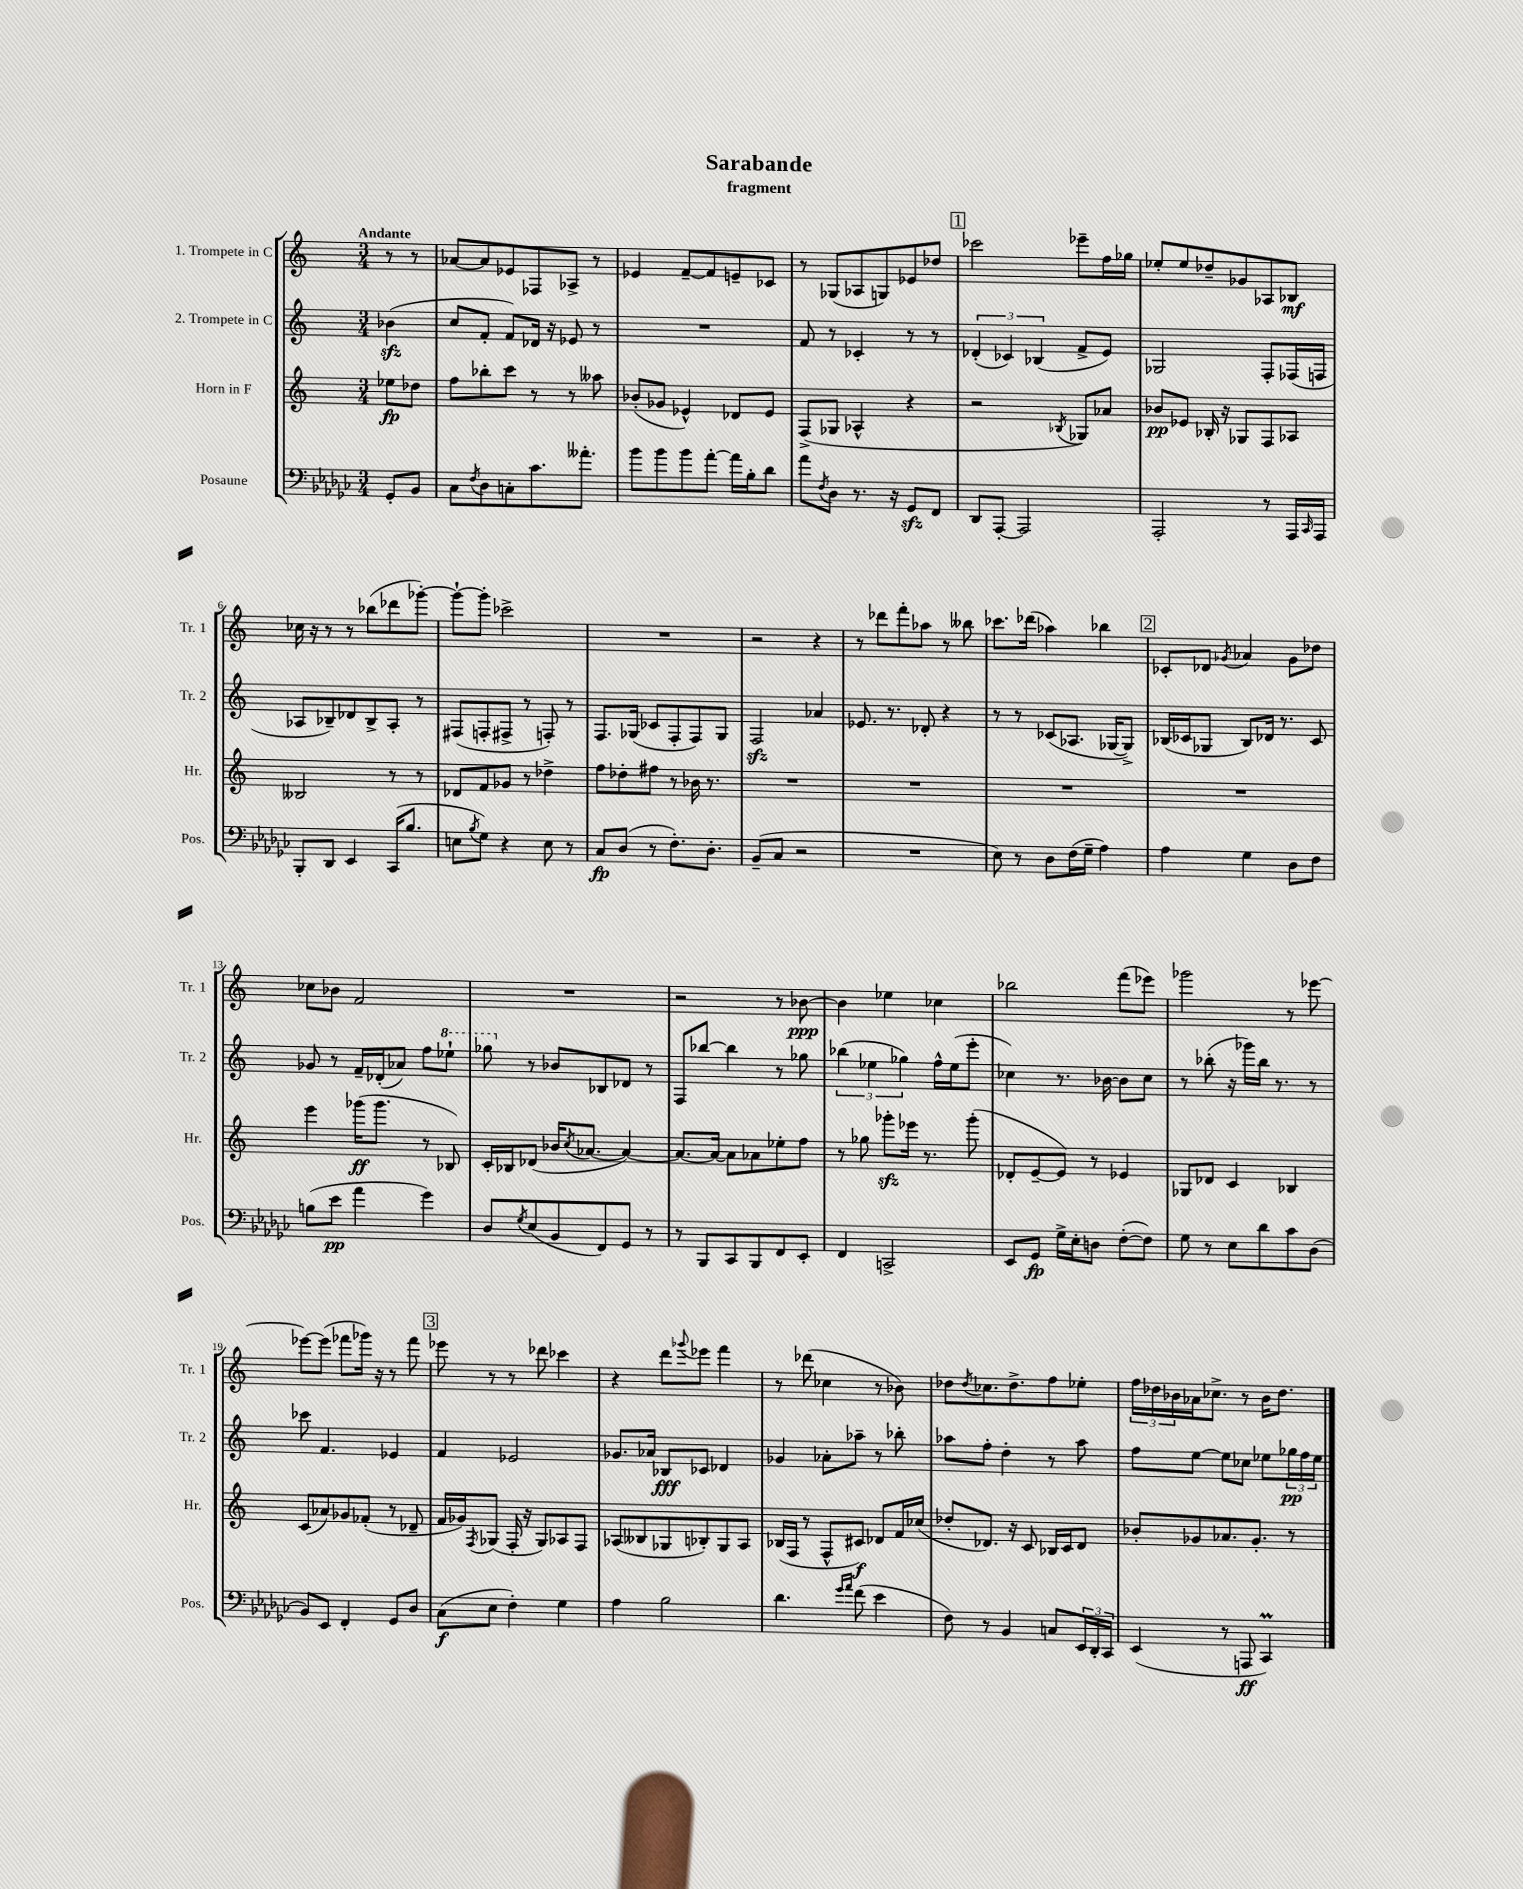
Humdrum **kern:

**kern	**kern	**kern	**kern
*staff4	*staff3	*staff2	*staff1
*clefF4	*clefG2	*clefG2	*clefG2
*k[b-e-a-d-g-c-]	*k[]	*k[]	*k[]
*M3/4	*M3/4	*M3/4	*M3/4
8GG-'	8ee-	(4b-	8r
8BB-	8dd-	.	8r
=	=	=	=
8C-	8ff	8cc	[8a-
8qF	.	.	.
8D-	8bb-'	8f'	8a-]
8C'	8ccc	8f)	8e-
8.c-	8r	16d-	8F-
.	.	16r	.
.	8r	8e-	8A-^
8.a--'	.	.	.
.	8aa--	8r	8r
=	=	=	=
8b-	(8b-'	2.r	4e-
8b-	8g-	.	.
8b-	4e-^^)	.	[8f~
[8a-'	.	.	8f]
16a-]	8d-	.	8e~
16B-'	.	.	.
8d-	8e-	.	8c-
=	=	=	=
8a-	(8F^	8f	8r
8qF	.	.	.
8D-	8G-	8r	(8G-
8.r	4A-^^	4c-'	8A-
.	.	.	8G)
16r	.	.	.
8GG-	4r	8r	8e-
8FF	.	8r	8dd-
=	=	=	=
8DD-	2r	(6d-'	2ccc-
[8AAA-'	.	.	.
.	.	6c-)	.
2AAA-]	.	.	.
.	.	(6B-	.
.	8qB-	.	.
.	8G-)	8f^	8eee-~
.	8a-	8e)	16ff
.	.	.	16gg-
=	=	=	=
2AAA-'	8b-	2G-	8ee-'
.	8e-	.	8ee-
.	16B-'	.	8dd-~
.	16r	.	.
.	8G-	.	8g-
8r	8F	8F'	8A-
16AAA-	8A-	(16F-	8B-
16qqCC-	.	.	.
16AAA-	.	16F	.
=	=	=	=
8BBB-'	2B--	8A-	16cc-
.	.	.	16r
8DD-	.	8B-~)	8r
4EE-	.	8d-	8r
.	.	8B-^	(8bb-
(16CC-	8r	8A-'	8ddd-
8.B-	.	.	.
.	8r	8r	[8ggg-')
=	=	=	=
8E	8d-	(8F#	8ggg-`_
8qB-	.	.	.
8G-)	8f	8F'	8ggg-']
4r	8g-	8F#^	2ccc-^
.	8r	8r	.
8E	4dd-^	8F')	.
8r	.	8r	.
=	=	=	=
8C-	8ff	8.F	2.r
(8D-	8dd-'	.	.
.	.	(16G-	.
8r	8ff#	8c-	.
8.F')	8r	8F'	.
.	16b-	8F)	.
8.D-'	8.r	.	.
.	.	8G-	.
=	=	=	=
(8BB-~	2.r	2F	2r
8C-	.	.	.
2r	.	.	.
.	.	4a-	4r
=	=	=	=
2.r	2.r	8.e-	8r
.	.	.	8ddd-
.	.	8.r	.
.	.	.	8fff'
.	.	8d-'	8aa-
.	.	4r	8r
.	.	.	8bb--
=	=	=	=
8E-)	2.r	8r	8.ccc-
8r	.	8r	.
.	.	.	(16ddd-
8D-	.	(8c-	4aa-)
(16F	.	8.A-	.
16G-~	.	.	.
4A-)	.	.	4bb-
.	.	[16G-	.
.	.	8G-^])	.
=	=	=	=
4A-	2.r	(16B-	8c-'
.	.	16c-	.
.	.	8G-	8d-
.	.	.	8qg-
4G-	.	8B-)	4a-
.	.	16d-	.
.	.	8.r	.
8D-	.	.	8g-
8F	.	8c-	8dd-
=	=	=	=
(8B	4eee	8g-	8cc-
8e-	.	8r	8b-
4a-	(16ggg-	16f~	2f
.	8.ggg-	(16d-'	.
.	.	8a-)	.
4g-)	8r	8ff	.
.	8B-)	8eee-`	.
=	=	=	=
8D-	16c'	8ggg-	2.r
.	16B-	.	.
8qG-	.	.	.
(8E-	(8d-	8r	.
8BB-	16b-	8b-	.
.	8qcc	.	.
.	[8.a-	.	.
8FF)	.	8B-	.
8GG-	4a-_)	8d-	.
8r	.	8r	.
=	=	=	=
8r	8.a-_	8F	2r
8BBB-	.	[8bb-	.
.	16a-_	.	.
8CC-	8a-]	4bb-]	.
8BBB-	8a-	.	.
8FF	8ee-'	8r	8r
8EE-'	8ff	8gg-	[8b-
=	=	=	=
4FF	8r	(6bb-	4b-]
.	8gg-	.	.
.	.	6ee-	.
2CC^	8ggg-'	.	4ee-
.	.	6gg-)	.
.	16eee-	.	.
.	8.r	.	.
.	.	16ff^^	4cc-
.	.	(16ee-	.
.	(8ggg-'	8eee'	.
=	=	=	=
8EE-	8d-'	4cc-)	2bb-
8GG-	[8e~	.	.
16G-^	8e])	8.r	.
16E-'	.	.	.
8D	8r	.	.
.	.	[16b-	.
([8F'	4e-	8b-]	(8fff
8F])	.	8cc-	8eee-)
=	=	=	=
8G-	8G-	8r	2ggg-
8r	8d-	(8bb-'	.
8E-	4c	16r	.
.	.	16ggg-)	.
8d-	.	16bb-	.
.	.	8.r	.
8c-	4B-	.	8r
(8D-	.	8r	[8eee-
=	=	=	=
8BB-)	(8c	8ccc-	8eee-_
8EE-	8a-)	4.f	(8eee-]
4FF'	8g-	.	8fff-
.	(8f-'	.	16ggg-)
.	.	.	16r
8GG-	8r	4e-	8r
8D-	8d-~	.	8fff-
=	=	=	=
(8C-	16f	4f	8eee-
.	16g-)	.	.
.	8qF	.	.
8E-	(8G-	.	8r
4F')	16F'	2e-	8r
.	16r	.	.
.	8G-)	.	8ddd-
4G-	8A-	.	4ccc-
.	8F	.	.
=	=	=	=
4A-	(8A-	8.g-	4r
.	8B--	.	.
.	.	16a-	.
2B-	8G-	8B-	8ddd
.	.	.	8qqggg-
.	8B-')	8c-	8eee-
.	8G-	4d-	4fff
.	8A-	.	.
=	=	=	=
4.d-	(16B-	4g-	8r
.	16F	.	.
.	8r	.	(8ddd-
.	8F^^	8a-'	4cc-
16qqg-	.	.	.
16qqa-	.	.	.
(8f	8c#)	8aa-~	.
4e-	8d-	8r	8r
.	16f	8bb-'	8b-)
.	(16cc-	.	.
=	=	=	=
8F)	8dd-'	8aa-	8dd-
.	.	.	8qdd-
8r	8.d-)	8ff'	8.cc-
4BB-	.	4dd'	.
.	16r	.	8.dd-^
.	8c	.	.
8C	16B-	8r	8ff
.	16c	.	.
24EE-	8d-	8aa-	8ee-'
24DD-'	.	.	.
24CC-	.	.	.
=	=	=	=
(4EE-	8b-'	8ff	24ff
.	.	.	24dd-
.	.	.	24b-
.	8g-	[8ee	16a-
.	.	.	8.cc-^
8r	8.a-	8ee]	.
8AAA	.	8cc-	8r
.	8.g-'	.	.
4CC-)	.	8ee-	16b-
.	.	.	8.dd-
.	8r	24gg-	.
.	.	24ff	.
.	.	24ee-	.
==	==	==	==
*-	*-	*-	*-
